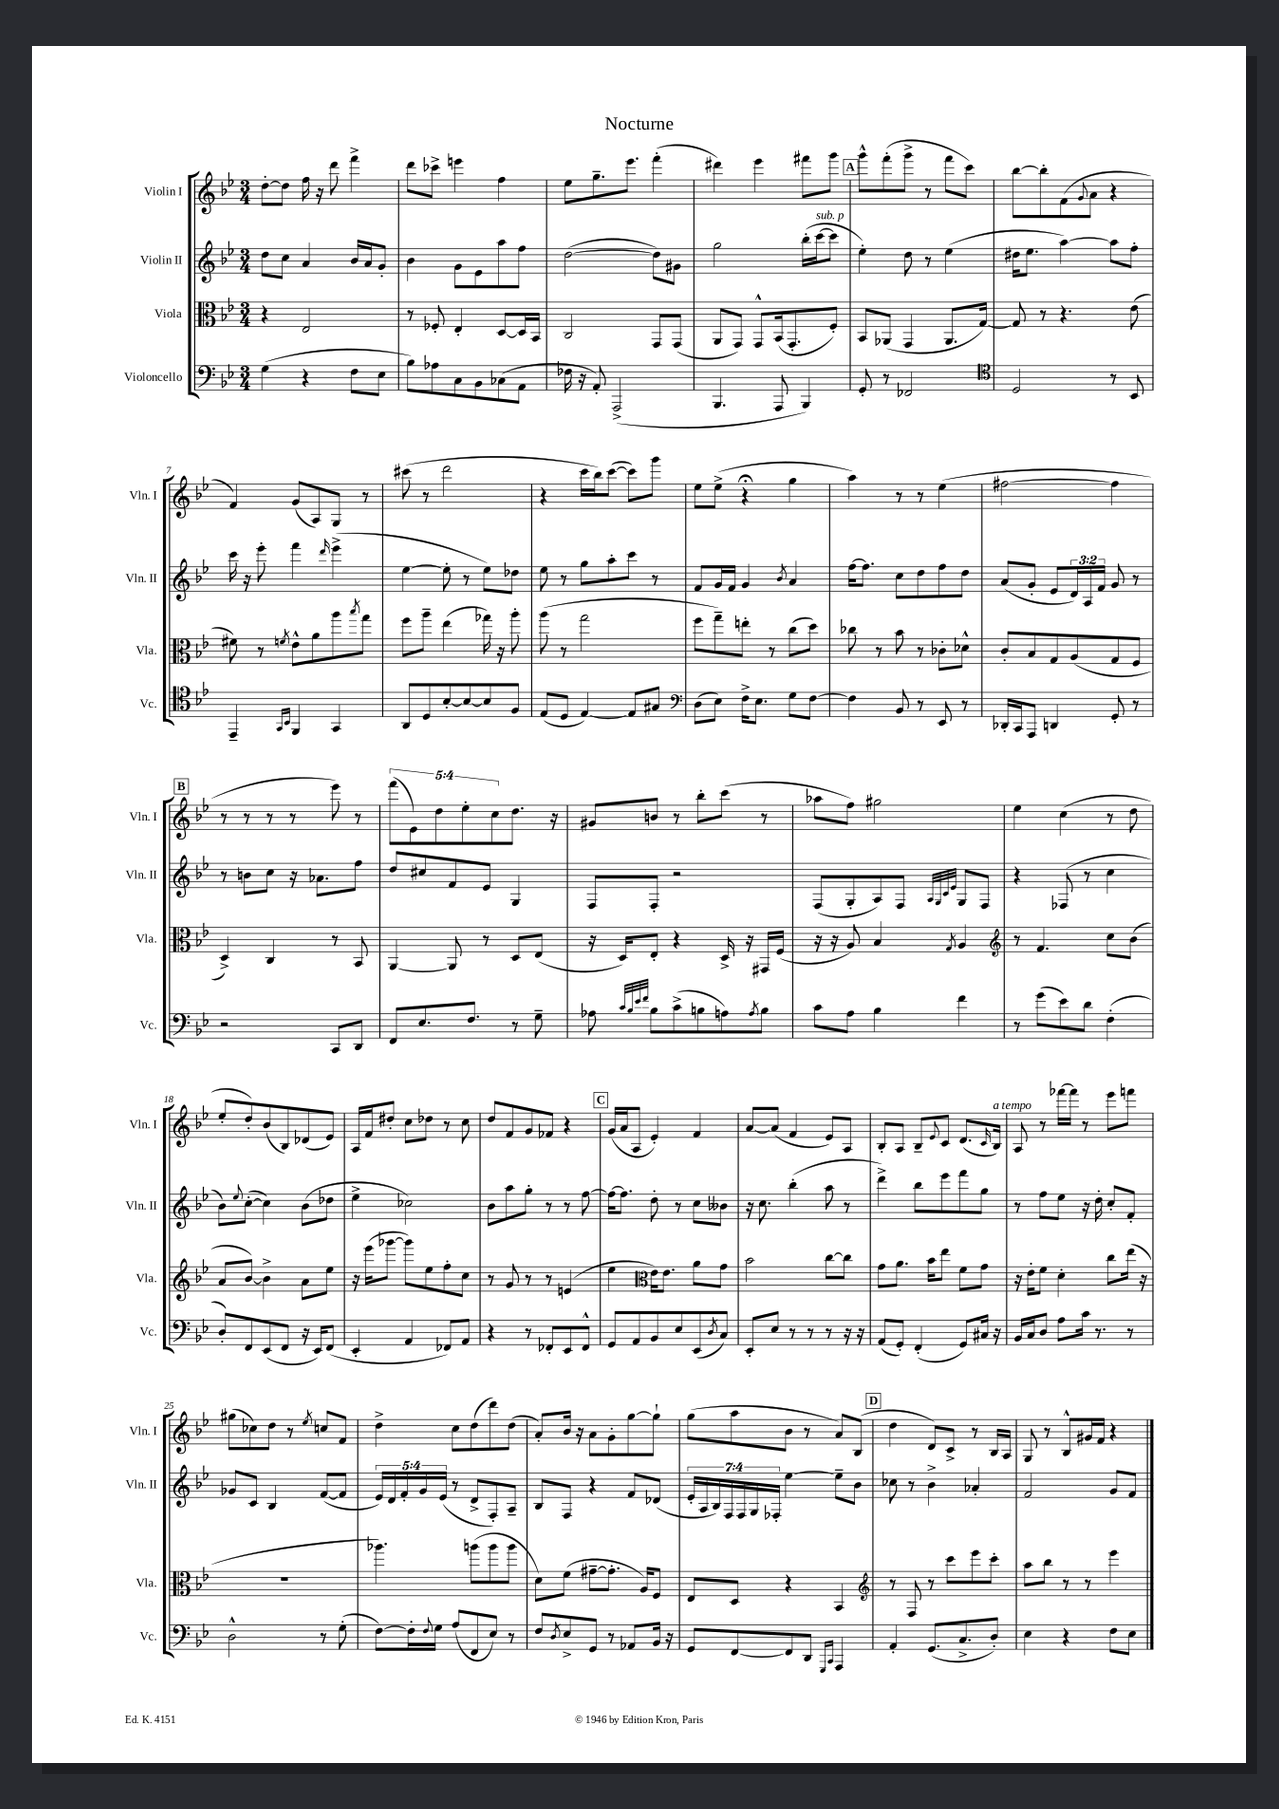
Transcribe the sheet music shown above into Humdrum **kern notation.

**kern	**kern	**kern	**kern
*part4	*part3	*part2	*part1
*staff4	*staff3	*staff2	*staff1
*I"Violoncello	*I"Viola	*I"Violin II	*I"Violin I
*I'Vc.	*I'Vla.	*I'Vln. II	*I'Vln. I
*clefF4	*clefC3	*clefG2	*clefG2
*k[b-e-]	*k[b-e-]	*k[b-e-]	*k[b-e-]
*M3/4	*M3/4	*M3/4	*M3/4
=1	=1	=1	=1
(4G\	4r	8dd\L	[8dd'\L
.	.	8cc\J	8dd\J]
4r	2E-/	4a/	16ff\
.	.	.	16r
.	.	.	8ddd\
8F\L	.	16b-/LL	4fff^\
.	.	16a/J	.
8E-\J	.	8g'/J	.
=2	=2	=2	=2
8B-\L)	8r	4b-\	8ddd\L
8A-X\	8F-X'/	.	8ccc-X^\J
8C\	4E-'/	8g\L	4eeen\
8BB-\	.	8e-\	.
(8C-X\	[8D/L	8aa\	4ff\
8AA\J	16D/L]	8ff\J	.
.	16BB-/JJ	.	.
=3	=3	=3	=3
16F-X\	2C/	([2dd\	8ee-\L
16r	.	.	.
8AA'/)	.	.	8.gg~\
(2AAA^/	.	.	.
.	.	.	8.eee-\J
.	8GG/L	8dd\L])	(4fff'\
.	(8GG/J	8g#X\J	.
=4	=4	=4	=4
4.BBB-/	8AA/L	2gg\	4ddd#X\)
.	8GG/J)	.	.
.	8GG^^/L	.	4eee-\
8AAA/	(16BB-/k	.	.
.	8.GG'/	.	.
4BBB-/)	.	(16bb-'\LL	8fff#X\L
!	!	!LO:TX:a:i:t=sub. p	!
.	.	[16ccc\J	.
.	8F'/J)	8ccc\J]	8ggg\J
!!LO:REH:place=s1:t=A
=5	=5	=5	=5
8GG'/	8BB-/L	4ee-'\)	8ggg^^\L
8r	(8AA-X/J	.	(8fff'\
2FF-X/	4GG/	8dd\	8ggg^\J
.	.	8r	8r
.	8.AA-/L	(4ee-\	8fff\L
.	.	.	8ccc\J)
.	[16G/Jk)	.	.
=6	=6	=6	=6
*clefC4	*	*	*
2D/	8G/]	16dd#X\KL	[8bb-\L
.	.	8.ee-\J	.
.	8r	.	8bb-'\]
.	4.r	[4aa\)	(8f\
.	.	.	8qqg/
.	.	.	8a\J
8r	.	8aa\L]	4r
8BB-/	(8e-\	8ff'\J	.
!!LO:LB:g=z
=7	=7	=7	=7
4EE-~/	8f#X\)	16ccc\	4f/)
.	.	16r	.
.	8r	8eee-'\	.
16qqGG/LL	.	.	.
16qqBB-/JJ	8qfn/	.	.
4FF/	8e-^^\L	4fff\	(8g/L
.	8a\	.	8A/)
.	.	16qqddd/	.
4GG/	8aa\	(4eee-^\	8G/J
.	8qbb-/	.	.
.	8gg\J	.	8r
=8	=8	=8	=8
8AA/L	8ff\L	[4ee-\	(8ccc#X\
8D/	8aa~\J	.	8r
[8B-'/	(4ee-\	8ee-'\]	2ddd\
8B-/_	.	8r	.
8B-/]	16gg-X\)	8ee-\L)	.
.	16r	.	.
8F/J	8aa'\	8dd-X\J	.
=9	=9	=9	=9
(8E-/L	(8aa\	8ee-\	4r
8D/J	8r	8r	.
[4E-/)	2gg\	8gg\L	16ccc\LL
.	.	.	16bb-\J)
.	.	8aa'\	([8ccc\J
8E-/L]	.	8ccc\J	8ccc\L])
8G#X/J	.	8r	8ggg\J
=10	=10	=10	=10
*clefF4	*	*	*
(8D\L	8ff\L	8f/L	8ee-\L
8E-\J)	8gg~\)	16g/L	(8ee-^\J
.	.	16f/JJ	.
16F^\KL	8een'\J	4g/	4r;<
8.E-\J	.	.	.
.	8r	.	.
.	.	8qb-/	.
8G\L	(8cc\L	4a/	4gg\
[8F\J	8dd\J)	.	.
=11	=11	=11	=11
4F\]	8cc-X\	[16ff\KL	4aa\)
.	.	8.ff\J]	.
.	8r	.	.
8BB-/	8b-\	8cc\L	8r
8r	8r	8dd\	8r
8EE-/	8c-X'\L	8ff\	(4ee-\
8r	8d-X^^\J	8dd\J	.
=12	=12	=12	=12
16DD-X'/LL	8c'/L	(8a/L	[2ff#X\
16CC/J	.	.	.
8AAA/J	8B-/	8g'/J	.
4DDn/	8G/	8e-/L	.
.	(8A/	24d/L)	.
.	.	24A/	.
.	.	24f/JJ	.
8GG'/	8G/	8g/	4ff#\]
8r	8F/J	8r	.
!!LO:LB:g=z
!!LO:REH:place=s1:t=B
=13	=13	=13	=13
2r	4D^/)	8r	8r
.	.	8bn\L	8r
.	4C/	8cc\J	8r
.	.	16r	8r
.	.	8.a-X\L	.
8CC/L	8r	.	8eee-\)
8DD/J	8BB-/	8ff\J	8r
=14	=14	=14	=14
8FF/L	[4AA/	8dd/L	(10fff\L
.	.	.	10e-\)
8.E-/	.	8cc#X/	.
.	.	.	10dd\
.	8AA/]	8f/	.
.	.	.	10ee-'\
8.F/J	.	.	.
.	8r	8e-/J	.
.	.	.	10cc\
8r	8D/L	4G/	8.dd\J
8G~\	(8E-/J	.	.
.	.	.	16r
=15	=15	=15	=15
8A-X\	16r	8F/L	8g#X/L
.	16D/KL)	.	.
32qqc/LLL	.	.	.
32qqB-/	.	.	.
32qqe-/	.	.	.
32qqf/JJJ	.	.	.
8B-\L	8E-'/J	8F'/J	8bn/J
(8c^\	4r	2r	8r
8Bn\	.	.	8bb-'\L
8An\)	16D^/	.	(8ccc\J
.	16r	.	.
8qA/	.	.	.
8B\J	16GG#X/LL	.	8r
.	(16F/JJ	.	.
=16	=16	=16	=16
8c\L	16r	(8F/L	8aa-X\L
.	16r	.	.
8A\J	8A/)	8G'/	8ff\J)
4B-\	4B-/	8A/)	2gg#X\
.	.	8F/J	.
.	.	32qqA/LLL	.
.	.	32qqG/	.
.	.	32qqc/	.
.	8qG/	32qqe-/JJJ	.
4f\	4A/	8G/L	.
.	.	8F/J	.
=17	=17	=17	=17
*	*clefG2	*	*
8r	8r	4r	4ee-\
(8g\L	4.f/	.	.
8e-\)	.	(8F-X/	(4cc\
8d\J	.	8r	.
(4F'\	8cc\L	4cc\	8r
.	(8b-\J	.	8dd\
!!LO:LB:g=z
=18	=18	=18	=18
8D'/L)	8a/L	8b-\L)	8ee-'/L
.	.	8qqee-/	.
8FF/	[8b-/J)	([8cc'\J	8dd'/)
(8EE-/	4b-^\]	4cc\])	(8b-/
8FF/J	.	.	8B-/)
16r	8a\L	(8b-\L	(8d-X/
16EE-/KL)	.	.	.
(8FF/J	8ee-\J	8dd-X\J	8e-/J)
=19	=19	=19	=19
4EE-'/	16r	4ee-^\	16A/LL
.	(16eee-\KL	.	16f/J
.	[8ggg-X\J	.	8dd#X'/J
4AA/	8ggg-\L])	2cc-X\)	8cc\L
.	8ee-\	.	8dd-X\J
8FF-X/L)	8ff'\	.	8r
8AA/J	8cc\J	.	8cc\
=20	=20	=20	=20
4r	8r	8b-\L	8dd/L
.	8g/	8aa\	8f/
8r	8r	8gg'\J	8g/
8FF-X'/L	8r	8r	8f-X/J
8EE-/	(4en/	8r	4r
8FF-^^/J	.	[8ff\	.
!!LO:REH:place=s1:t=C
=21	=21	=21	=21
8GG/L	4ee-\	16ff\KL_	(16g/LL
.	.	8.ff\J]	16a/J
8AA/	.	.	8A/J
*	*clefC3	*	*
8BB-/	16e-\KL)	8dd'\	4e-'/)
.	8.e-\J	.	.
8E-/	.	8r	.
(8EE-/	8a\L	8cc\L	4f/
8qD/	.	.	.
8C/J)	8g\J	8b--X\J	.
=22	=22	=22	=22
8EE-'/L	2b-\	16r	[8a/L
.	.	8.cc\	.
8E-/J	.	.	(8a/J]
8r	.	(4bb-'\	4f/
8r	.	.	.
8r	[8cc\L	8aa\	8e-/L)
16r	8cc\J]	8r	8A/J
16r	.	.	.
=23	=23	=23	=23
(8AA/L	8g\L	4ddd^\)	8B-'/L
8GG'/J)	8.a\J	.	8A/J
(4FF'/	.	8bb-\L	8B-~/L
.	16b-\KL	.	.
.	.	.	8qqe-/
.	8ee-\J	8eee-\	8c/J
8GG/L)	8f\L	8fff\	(8.d/L
16C#X/Jk	8g\J	8gg\J	.
.	.	.	16qqc/
!	!	!	!LO:TX:a:i:t=a tempo
16r	.	.	16B-/Jk)
=24	=24	=24	=24
16BB-/LL	16r	8r	8A/
16C/J	16e-'\KL	.	.
8D/J	8f\J	8ff\L	8r
8A\L	4d'\	8ee-\J	[16fff-X\LL
.	.	.	16fff-\JJ]
16c\Jk	.	16r	8r
8.r	.	16dd'\	.
.	8cc\L	8cc'/L	8eee-\L
8r	(16ee-\Jk	8f'/J	8fffn\J
.	16r	.	.
!!LO:LB:g=z
=25	=25	=25	=25
2D^^\	2.r	8g-X/L	(8gg#X\L
.	.	8c/J	8cc-X\)
.	.	4B-/	8dd\J
.	.	.	8r
.	.	.	8qee-/
8r	.	([8f/L	8ccn/L
(8G'\	.	8f/J]	8f/J
=26	=26	=26	=26
[8F\L)	4.aa-X\)	20e-/LL)	4dd^\
.	.	20d/	.
.	.	20f'/	.
16F'\L]	.	.	.
.	.	20g/	.
8qqF/	.	.	.
16G\JJ	.	.	.
.	.	(20e-/JJ	.
(8A/L	.	8r	8cc\L
8FF/	(8aan\L	8d^/L	(8dd\
8E-/J)	8aa\	8F'/)	8ddd\)
8r	8aa\J	8A~/J	(8dd\J
=27	=27	=27	=27
8F/L	8d\L)	8B-/L	8a'/L)
8qD/	.	.	.
8E-^/	(8f\J	8F/J	16b-/Jk
.	.	.	16r
8GG/J	[8g#X~\L	4r	8a\L
8r	8.g#'\J]	.	8g'\
8AA-X/L	.	8f/L	[8gg\
.	16A/KL)	.	.
16BB-/Jk	8F/J	(8d-X/J	8gg`\J]
16r	.	.	.
=28	=28	=28	=28
8GG/L	8E-/L	28e-'/LL	(8gg\L
.	.	28A/	.
.	.	28B-/)	.
.	.	28F/	.
[8FF/	8D/J	.	8aa\
.	.	28F/	.
.	.	28G/	.
.	.	28F-X'/JJ	.
8FF/]	4r	[4ee-\	8b-\J
8DD/J	.	.	8r
16qqGGG/LL	.	.	.
16qqCC/JJ	.	.	.
4AAA/	4BB-/	8ee-~\L]	8a/L)
.	.	8b-\J	(8B-/J
!!LO:REH:place=s1:t=D
=29	=29	=29	=29
*	*clefG2	*	*
4AA'/	8r	8cc-X\	4dd\
.	8F/	8r	.
(8.GG/L	8r	4b-^\	8d/L)
.	8ccc\L	.	8c^/J
8.C^/	.	.	.
.	8eee-\	4a-X'/	8r
8D'/J)	8ccc'\J	.	16B-/LL
.	.	.	16A/JJ
=30	=30	=30	=30
4E-\	8aa\L	2f/	8G/
.	8bb-\J	.	8r
4r	8r	.	8B-^^/L
.	8r	.	16g#X/L
.	.	.	16f/JJ
8F\L	4eee-\	8g/L	4r
8E-\J	.	8f/J	.
==	==	==	==
*-	*-	*-	*-
